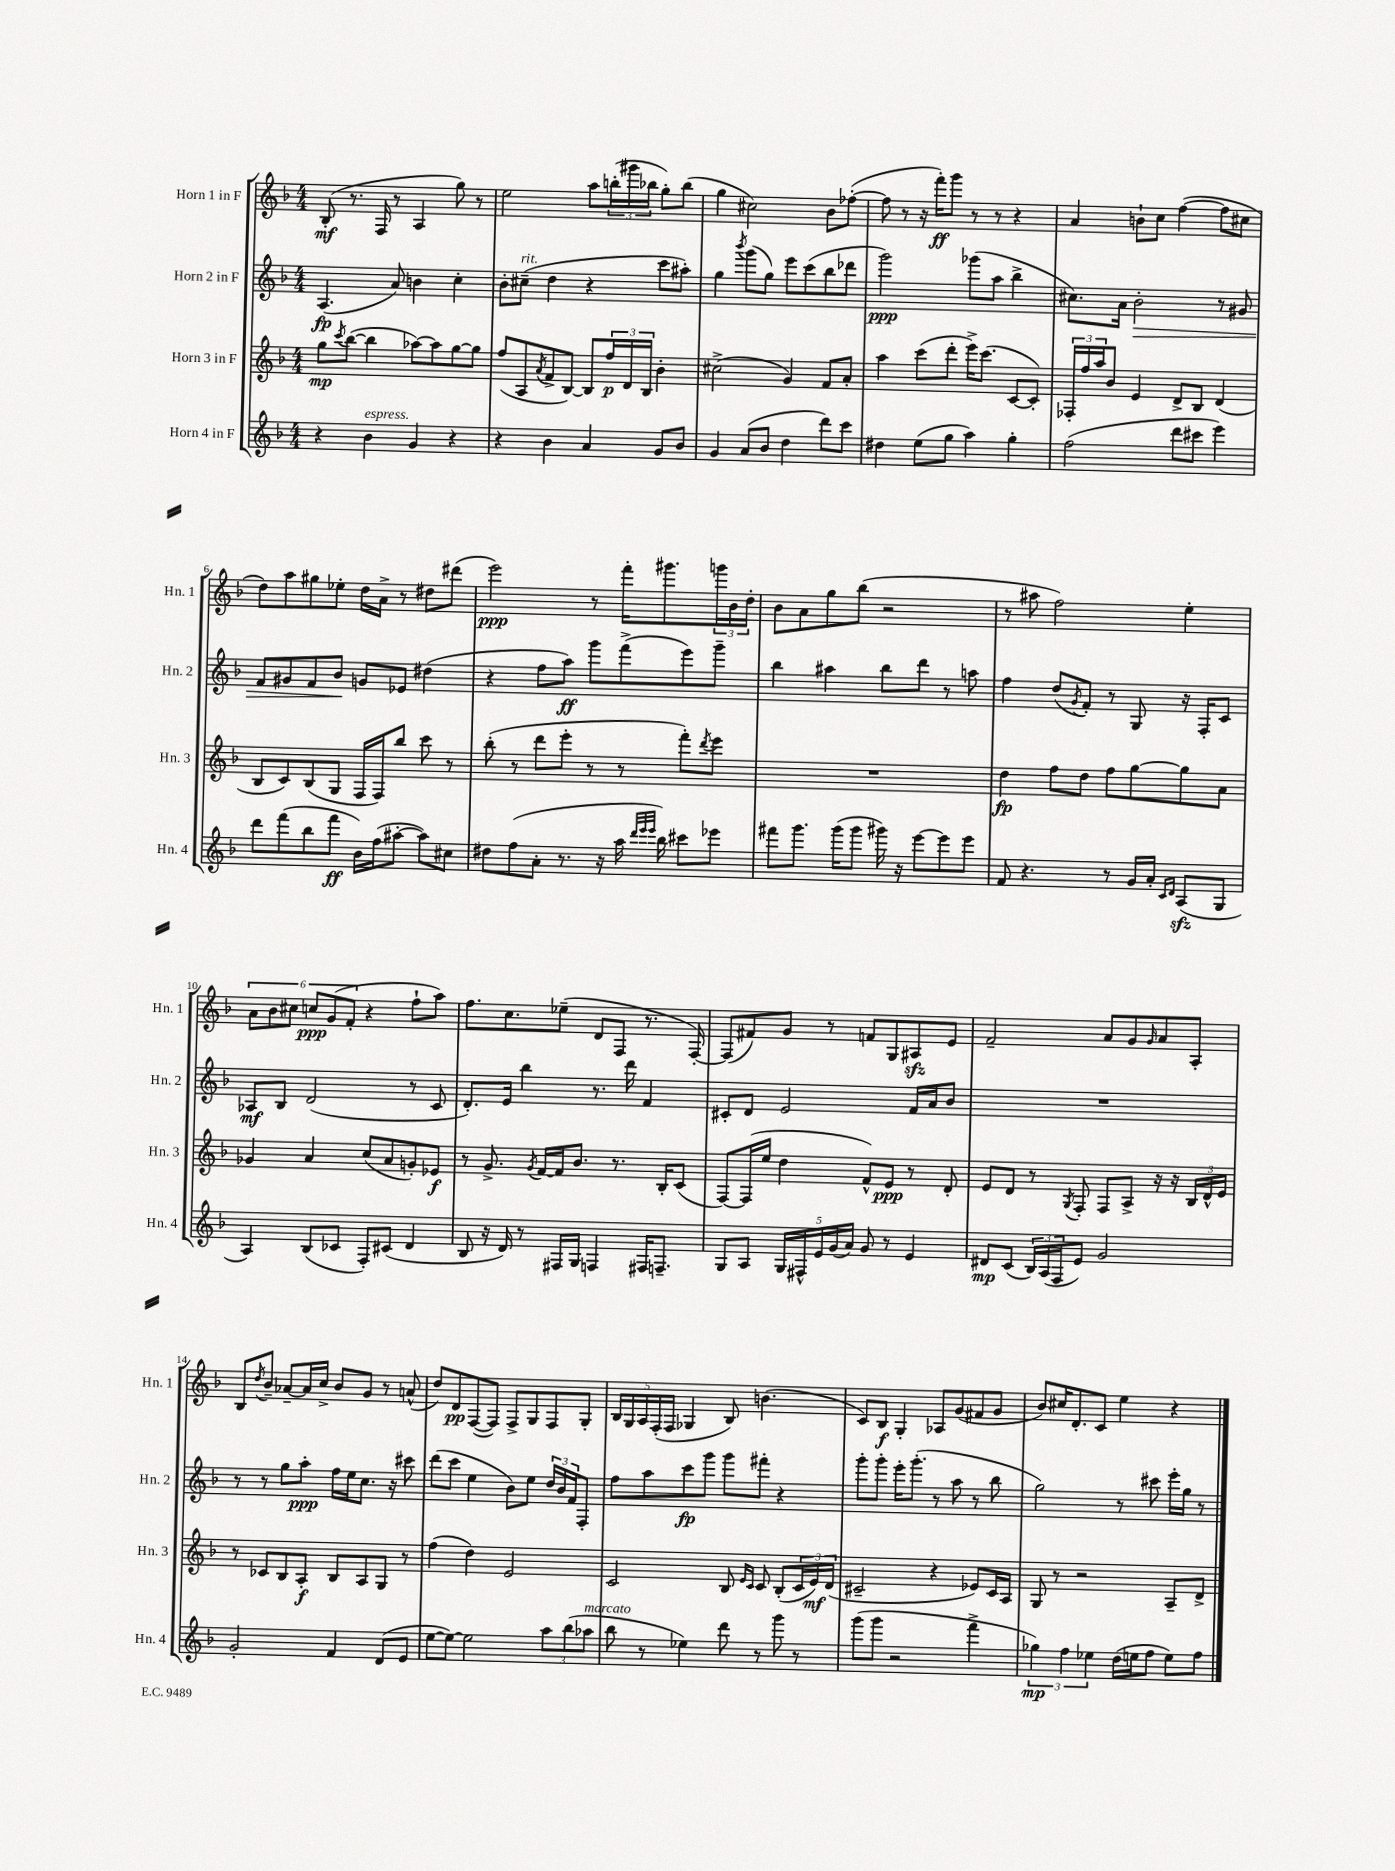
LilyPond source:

<<
\new StaffGroup <<
\new Staff = "s0" \with { instrumentName = "Horn 1 in F" shortInstrumentName = "Hn. 1" } {
    \clef treble \key f \major \numericTimeSignature \time 4/4
    bes8-.\mf( r8. f16 r8 a4 g''8) r8 |
    e''2 a''8 \tuplet 3/2 { b''16-.( gis'''16 bes''16 } g''8-.) bes''8( |
    g''4 cis''2) bes'8 fes''8~-.( |
    fes''8 r8 r16 f'''16-.\ff) g'''8 r8 r8 r4 |
    a'4 b'8-! c''8 f''4~( f''8 cis''8 |
    d''8) a''8 gis''8 ees''8-. d''16 a'16-> r8 dis''8 dis'''8( |
    e'''2\ppp) r8 f'''16-. gis'''8. \tuplet 3/2 { g'''16 bes'16 d''16-. } |
    bes'8 a'8 g''8 bes''8( r2 |
    r8 ais''8 f''2) e''4-. |
    \tuplet 6/4 { a'8 bes'8 cis''8 c''8\ppp g'8( f'8-. } r4 f''8-! a''8) |
    f''8. c''8. ees''8--( d'8 f8 r8. f16~-.) |
    f8( fis'8) g'8 r8 f'8 g8 ais8\sfz e'8 |
    f'2-- a'8 g'8 \grace { g'16 } a'8 a8-. |
    bes8 \acciaccatura { d''8 } bes'8-- aes'8~-- aes'16 c''16-> bes'8 g'8 r8 a'8-^( |
    d''8) d'8\pp f8~( f8) f8-> g8 f8 g8-. |
    \tuplet 5/4 { bes16 g16 a16 f16-.( f16 } ges4 bes8) b'4.( |
    c'8) bes8\f g4-. aes8 g'8( fis'8 g'8 |
    bes'8) cis''16 d'8.-. c'8 e''4 r4 \bar "|." |
}
\new Staff = "s1" \with { instrumentName = "Horn 2 in F" shortInstrumentName = "Hn. 2" } {
    \clef treble \key f \major \numericTimeSignature \time 4/4
    a4.\fp( a'8) b'4 c''4-. |
    bes'8-. cis''8--^\markup { \italic "rit." }( d''4 r4 c'''8 ais''8-.) |
    g''4 \acciaccatura { bes'''8 } g'''8( g''8) e'''8 c'''8( bes''8 des'''8 |
    g'''2\ppp) ges'''8( a''8 bes''4-> |
    cis''8.) a'16 bes'2-.\> r8 gis'8 |
    f'8 gis'8 f'8 bes'8\! g'8 ees'8 dis''4( |
    r4 f''8 a''8\ff) g'''8 f'''8->( e'''8) g'''8-- |
    bes''4 ais''4 bes''8 d'''8 r8 a''8 |
    f''4 d''8( \acciaccatura { g'8 } f'8-.) r8 g8 r16 f16-. c'8 |
    aes8\mf bes8 d'2( r8 c'8 |
    d'8.-.) e'16 bes''4 r8. d'''16 f'4 |
    cis'8-. d'8 e'2 f'16 a'16 bes'8 |
    R1 |
    r8 r8 g''8 a''8-.\ppp f''16 e''16 c''8. r16 cis'''8 |
    d'''8( c'''8 e''4 bes'8) e''8 \tuplet 3/2 { d''16 bes'16 f'16 } f8-. |
    f''8 a''8 c'''8\fp g'''8 g'''8 fis'''8-. r4 |
    g'''8-. g'''8-. e'''16-. g'''8.-.( r8 a''8 r8 bes''8 |
    g''2) r8 cis'''8 e'''16-. g''16 r8 \bar "|." |
}
\new Staff = "s2" \with { instrumentName = "Horn 3 in F" shortInstrumentName = "Hn. 3" } {
    \clef treble \key f \major \numericTimeSignature \time 4/4
    g''8\mp \acciaccatura { c'''8 } bes''8~( bes''4 aes''8~) aes''8 g''8~ g''8 |
    f''8( a8 \acciaccatura { a'8 } f'8-> bes8~) bes8 \tuplet 3/2 { f''16\p d'16 bes16 } bes'4-. |
    cis''2->( g'4) f'8 a'8-. |
    a''4 c'''8( d'''8-. e'''16->) c'''8.( c'8~ c'8-.) |
    \tuplet 3/2 { fes16-. f''16 a''16 } bes'8 e'4 d'8-> bes8 d'4( |
    bes8 c'8) bes8( g8 f16 f16) bes''8 c'''8 r8 |
    bes''8-.( r8 d'''8 e'''8-. r8 r8 f'''8-.) \acciaccatura { d'''8 } e'''8 |
    R1 |
    d''4\fp f''8 d''8 f''8 g''8~ g''8 a'8 |
    ges'4 a'4 c''8( a'8 g'8-.) ees'8\f |
    r8 g'8.-> \acciaccatura { g'8 } f'16~ f'16 bes'8. r8. bes16-. c'8( |
    f8~) f16( e''16 d''4 f'8-^) e'8\ppp r8 d'8-. |
    e'8 d'8 r8 \acciaccatura { g8 } f8-. f8 a8-> r16 r16 \tuplet 3/2 { bes16 d'16-^ e'16 } |
    r8 ces'8 bes8 a8-.\f bes8 a8 g8 r8 |
    f''4( d''4) e'2 |
    c'2 bes8 \grace { e'16 c'16 } c'8 bes8-.( \tuplet 3/2 { c'16 e'16\mf) d'16( } |
    cis'2-- r4 ees'8) cis'16 a16 |
    g8 r8 r2 a8-- d'8-> \bar "|." |
}
\new Staff = "s3" \with { instrumentName = "Horn 4 in F" shortInstrumentName = "Hn. 4" } {
    \clef treble \key f \major \numericTimeSignature \time 4/4
    r4 bes'4^\markup { \italic "espress." } g'4 r4 |
    r4 bes'4 a'4 g'8 bes'8 |
    g'4 a'8( bes'8 d''4 d'''8) c'''8 |
    dis''4 e''8( g''8 a''4) g''4-. |
    f''2( d'''8 cis'''8 e'''4) |
    d'''8 f'''8( bes''8 f'''8\ff bes'16) f''16( ais''8~-. ais''8) cis''8 |
    dis''8 f''8( a'8-. r8. r16 a''16 \grace { d'''32 e'''32 e'''32 } bes''16) cis'''8 ees'''8 |
    fis'''8 g'''8. g'''16( g'''8 gis'''16) r16 e'''8~ e'''8 e'''8 |
    f'8 r4. r8 g'16 a'16-. \grace { c'16 d'16 } a8\sfz( g8 |
    a4) bes8( ces'8 f8-.) cis'8( d'4 |
    bes8 r16 d'16) r8 fis16 g16 f4 fis16 f8.-- |
    g8 a8 \tuplet 5/4 { g16 fis16-^ e'16 g'16( a'16) } g'8 r8 e'4 |
    dis'8\mp c'8( \tuplet 3/2 { bes16) a16( f16 } e'8) g'2 |
    g'2-. f'4 d'8( e'8 |
    e''8~ e''8~) e''2 \tuplet 3/2 { a''8 bes''8( aes''8^\markup { \italic "marcato" } } |
    bes''8 r8 ees''4) d'''8 r8 g'''8 r8 |
    g'''8( g'''8 r2 f'''4-> |
    \tuplet 3/2 { ges''4\mp) f''4 ees''4 } d''16( e''16 f''8 e''8) f''8 \bar "|." |
}
>>
>>
